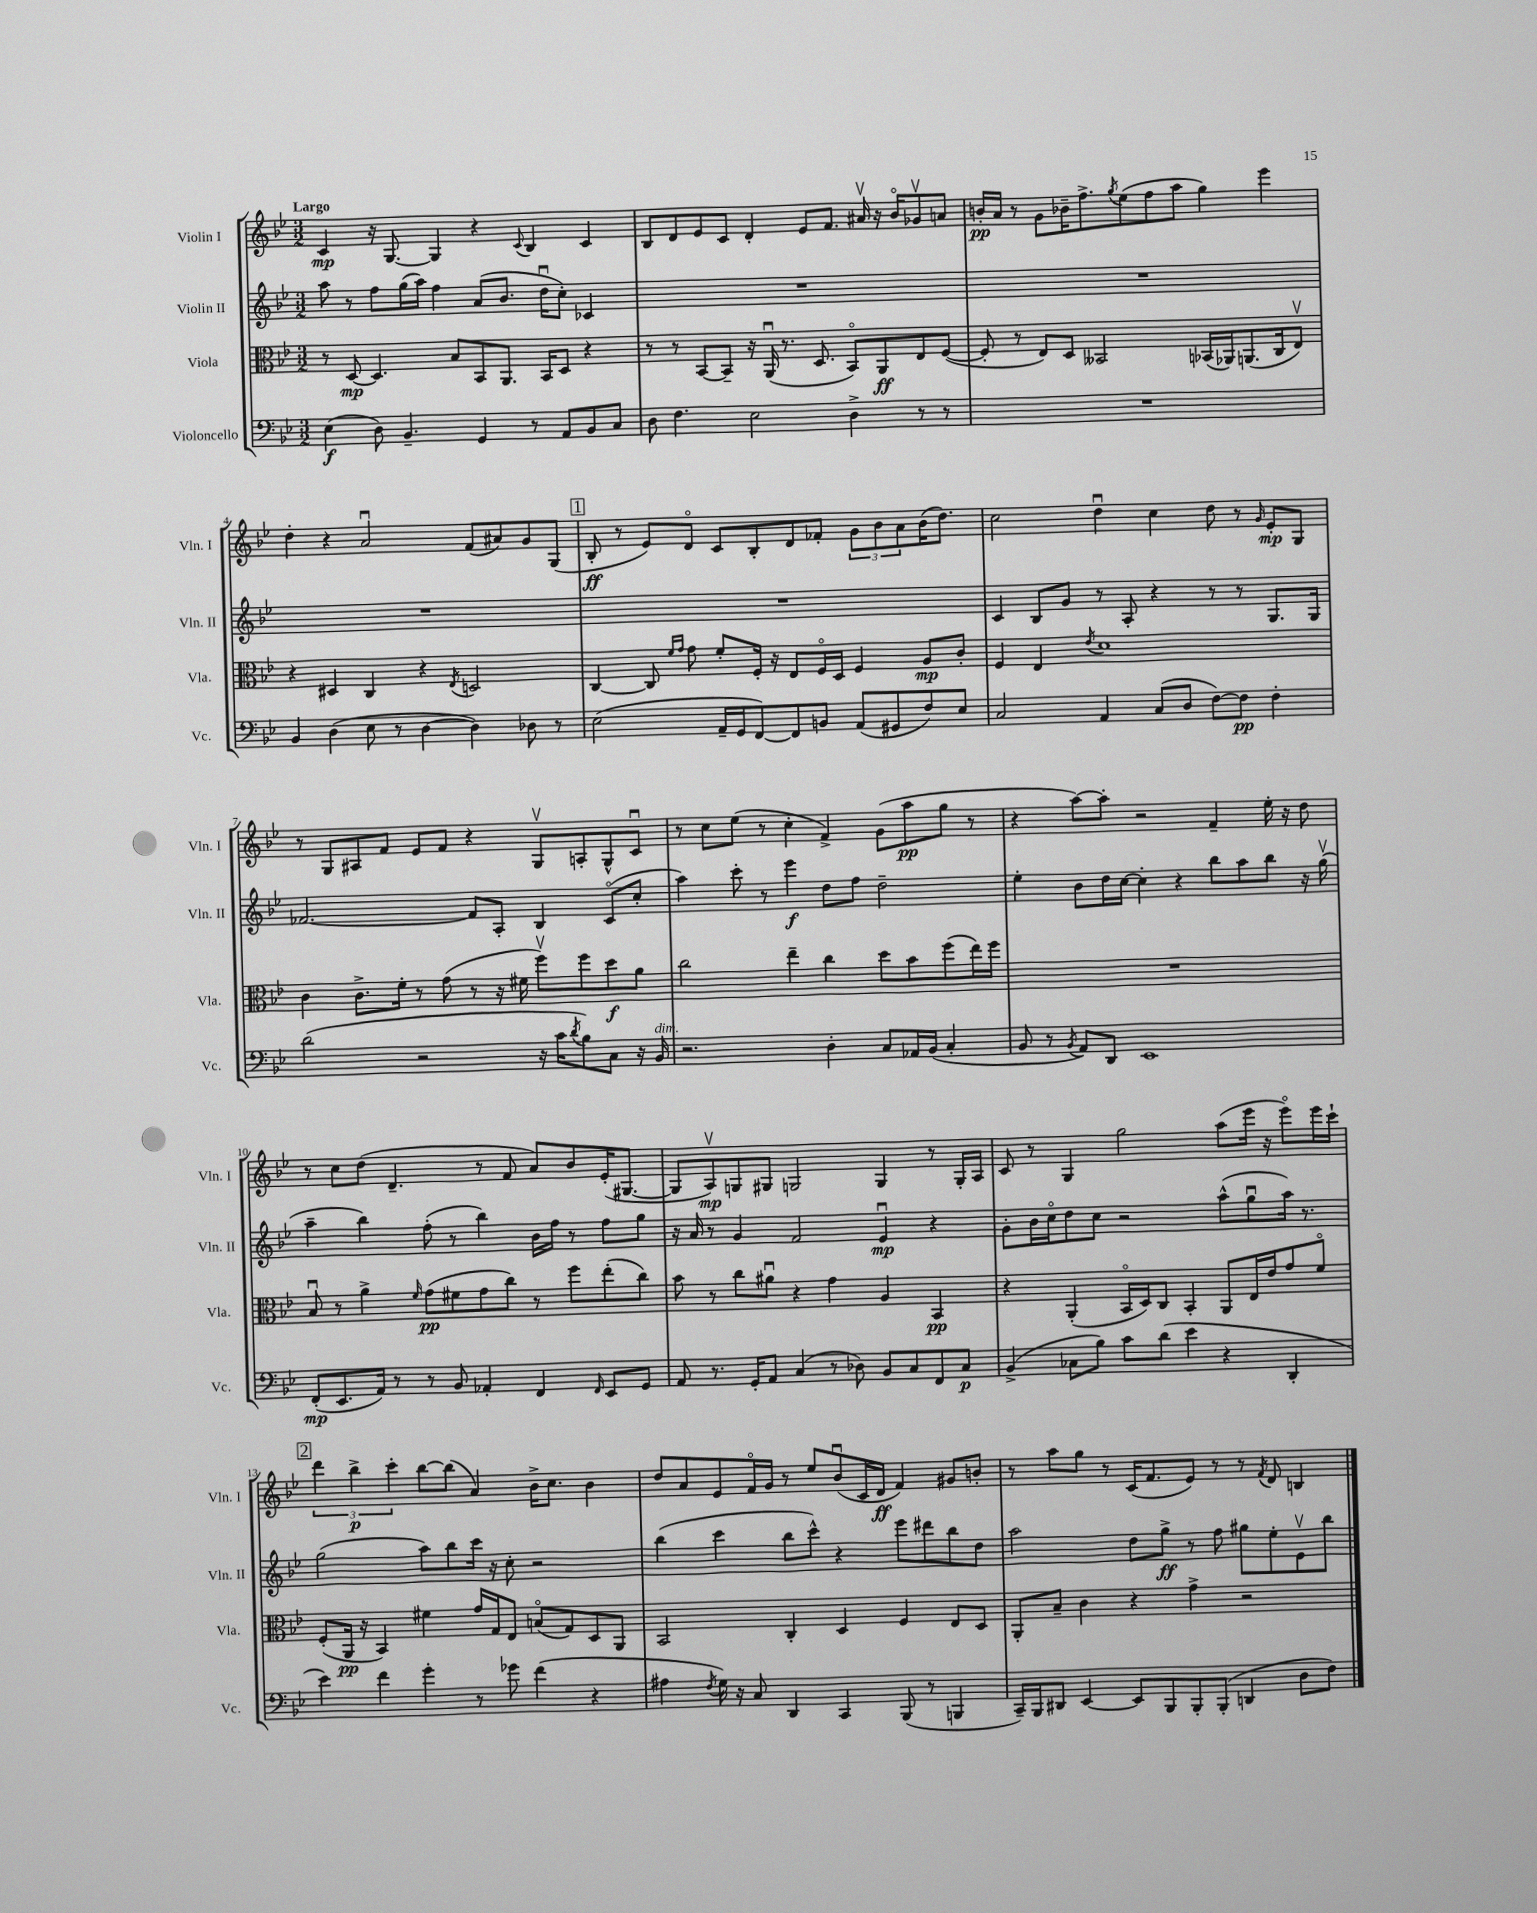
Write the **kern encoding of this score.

**kern	**dynam	**kern	**dynam	**kern	**dynam	**kern	**dynam
*part4	*part4	*part3	*part3	*part2	*part2	*part1	*part1
*staff4	*staff4	*staff3	*staff3	*staff2	*staff2	*staff1	*staff1
*I"Violoncello	*	*I"Viola	*	*I"Violin II	*	*I"Violin I	*
*I'Vc.	*	*I'Vla.	*	*I'Vln. II	*	*I'Vln. I	*
*clefF4	*	*clefC3	*	*clefG2	*	*clefG2	*
*k[b-e-]	*	*k[b-e-]	*	*k[b-e-]	*	*k[b-e-]	*
*M3/2	*	*M3/2	*	*M3/2	*	*M3/2	*
=1	=1	=1	=1	=1	=1	=1	=1
!	!	!	!	!	!	!LO:TX:a:B:t=Largo	!
(4E-\	f	8r	.	8aa\	.	4c/	mp
.	.	[8D/	mp	8r	.	.	.
8D\)	.	4.D/]	.	8ff\L	.	16r	.
.	.	.	.	.	.	[8.G/	.
4.BB-~/	.	.	.	(16gg\L	.	.	.
.	.	.	.	16aa\JJ)	.	.	.
.	.	.	.	4ff\	.	4G/]	.
.	.	8B-/L	.	.	.	.	.
4GG/	.	8BB-/	.	(8a/L	.	4r	.
.	.	8.AA/J	.	8.b-/J	.	.	.
.	.	.	.	.	.	8qqc/	.
8r	.	.	.	.	.	4B-/	.
.	.	16BB-/KL	.	16ddu\KL	.	.	.
8AA/L	.	8D/J	.	8cc'\J)	.	.	.
8BB-/	.	4r	.	4c-X/	.	4c/	.
8C/J	.	.	.	.	.	.	.
=2	=2	=2	=2	=2	=2	=2	=2
8D\	.	8r	.	1.r	.	8B-/L	.
4.F\	.	8r	.	.	.	8d/	.
.	.	[8BB-/L	.	.	.	8e-/	.
.	.	8BB-~/J]	.	.	.	8c/J	.
2E-\	.	16r	.	.	.	4d'/	.
.	.	(16AAu/	.	.	.	.	.
.	.	8.r	.	.	.	.	.
.	.	.	.	.	.	8e-/L	.
.	.	8.D/	.	.	.	.	.
.	.	.	.	.	.	8.f/J	.
4D^\	.	8BB-/L)	.	.	.	.	.
.	.	.	.	.	.	16a#Xv/	.
.	.	8AA/	ff	.	.	16r	.
.	.	.	.	.	.	16b-/KL	.
8r	.	8E-/	.	.	.	8g-Xv/	.
8r	.	([8F/J	.	.	.	8an/J	.
=3	=3	=3	=3	=3	=3	=3	=3
1.r	.	8F'/]	.	1.r	.	16bn'/LL	pp
.	.	.	.	.	.	16a/JJ	.
.	.	8r	.	.	.	8r	.
.	.	8E-/L)	.	.	.	8g\L	.
.	.	8D/J	.	.	.	16b-X~\K	.
.	.	.	.	.	.	8.ff^\	.
.	.	2BB--X/	.	.	.	.	.
.	.	.	.	.	.	8qgg/	.
.	.	.	.	.	.	(8ee-\	.
.	.	.	.	.	.	8ff\	.
.	.	.	.	.	.	8aa\J	.
.	.	(16BB-X/LL	.	.	.	4gg\)	.
.	.	16AA-X/J)	.	.	.	.	.
.	.	(8.AAn/	.	.	.	.	.
.	.	.	.	.	.	4eee-\	.
.	.	16C/k	.	.	.	.	.
.	.	8E-v/J)	.	.	.	.	.
!!LO:LB:g=z
=4	=4	=4	=4	=4	=4	=4	=4
4BB-/	.	4r	.	1.r	.	4dd'\	.
(4D\	.	4D#X/	.	.	.	4r	.
8E-\	.	4C/	.	.	.	2au/	.
8r	.	.	.	.	.	.	.
[4D\	.	4r	.	.	.	.	.
.	.	8qE-/	.	.	.	.	.
4D\])	.	2Dn/	.	.	.	(8f/L	.
.	.	.	.	.	.	8a#X/)	.
8D-X\	.	.	.	.	.	8g/	.
8r	.	.	.	.	.	(8G/J	.
!!LO:REH:place=s1:t=1
=5	=5	=5	=5	=5	=5	=5	=5
(2E-\	.	[4C/	.	1.r	.	8B-'/	ff
.	.	.	.	.	.	8r	.
.	.	8C/]	.	.	.	8e-/L)	.
.	.	16qqf/LL	.	.	.	.	.
.	.	16qqg/JJ	.	.	.	.	.
.	.	8g\	.	.	.	8d/J	.
16AA~/LL	.	8f'/L	.	.	.	8c/L	.
16GG/J	.	.	.	.	.	.	.
[8FF/)	.	16F'/Jk	.	.	.	8B-'/	.
.	.	16r	.	.	.	.	.
8FF/]	.	8E-/L	.	.	.	8d/	.
8BBn/J	.	16F/L	.	.	.	8f-X'/J	.
.	.	16D/JJ	.	.	.	.	.
(8AA/L	.	4F/	.	.	.	12g\L	.
.	.	.	.	.	.	12b-\	.
8GG#X/	.	.	.	.	.	.	.
.	.	.	.	.	.	12a\	.
8F/)	.	8A/L	mp	.	.	(16b-\K	.
.	.	.	.	.	.	8.dd\J)	.
8E-/J	.	8c'/J	.	.	.	.	.
=6	=6	=6	=6	=6	=6	=6	=6
2C/	.	4F/	.	4c/	.	2cc\	.
.	.	4E-/	.	8B-/L	.	.	.
.	.	.	.	8g/J	.	.	.
.	.	8qe-/	.	.	.	.	.
4AA/	.	1d	.	8r	.	4ddu\	.
.	.	.	.	8A'/	.	.	.
(8C/L	.	.	.	4r	.	4cc\	.
8D/J	.	.	.	.	.	.	.
[8F\L)	.	.	.	8r	.	8dd\	.
8F\J]	pp	.	.	8r	.	8r	.
.	.	.	.	.	.	16qqg/	.
4F'\	.	.	.	8.G/L	.	8e-'/L	mp
.	.	.	.	.	.	8G/J	.
.	.	.	.	16G/Jk	.	.	.
!!LO:LB:g=z
=7	=7	=7	=7	=7	=7	=7	=7
(2d\	.	4c\	.	[2.f-X/	.	8r	.
.	.	.	.	.	.	8G/L	.
.	.	8.c^\L	.	.	.	8A#X/	.
.	.	.	.	.	.	8f/J	.
.	.	16f'\Jk	.	.	.	.	.
2r	.	8r	.	.	.	8e-/L	.
.	.	(8g\	.	.	.	8f/J	.
.	.	8r	.	8f-/L]	.	4r	.
.	.	16r	.	8A'/J	.	.	.
.	.	16f#X\	.	.	.	.	.
16r	.	8ffv\L)	.	4B-/	.	8Gv/L	.
16c\KL	.	.	.	.	.	.	.
8qd/	.	.	.	.	.	.	.
8B-\)	.	8ff\	.	.	.	8An'/	.
8C\J	.	8dd\	f	(8c/L	.	8G^^/	.
16r	.	8a\J	.	8cc'/J	.	8cu/J	.
!LO:TX:a:i:t=dim.	!	!	!	!	!	!	!
16BB-/	.	.	.	.	.	.	.
=8	=8	=8	=8	=8	=8	=8	=8
2.r	.	2cc\	.	4aa\)	.	8r	.
.	.	.	.	.	.	8cc\L	.
.	.	.	.	8ccc'\	.	(8ee-\J	.
.	.	.	.	8r	.	8r	.
.	.	4ee-~\	.	4eee-\	f	4cc'\	.
4D'\	.	4cc\	.	8dd\L	.	4f^/)	.
.	.	.	.	8ff\J	.	.	.
8C/L	.	8dd\L	.	2dd~\	.	(8g\L	.
16AA-X/L	.	8b-\	.	.	.	8aa\	pp
(16BB-/JJ	.	.	.	.	.	.	.
4C'/	.	(8ff\	.	.	.	8gg\J	.
.	.	16ee-\L)	.	.	.	8r	.
.	.	16ff\JJ	.	.	.	.	.
=9	=9	=9	=9	=9	=9	=9	=9
8BB-/	.	1.r	.	4ee-'\	.	4r	.
8r	.	.	.	.	.	.	.
8qBB-/	.	.	.	.	.	.	.
8AA/L)	.	.	.	8b-\L	.	[8aa\L)	.
8DD/J	.	.	.	16dd\L	.	8aa'\J]	.
.	.	.	.	[16cc\JJ	.	.	.
1EE-	.	.	.	4cc'\]	.	2r	.
.	.	.	.	4r	.	.	.
.	.	.	.	8bb-\L	.	4f~/	.
.	.	.	.	8aa\	.	.	.
.	.	.	.	8bb-\J	.	16ee-'\	.
.	.	.	.	.	.	16r	.
.	.	.	.	16r	.	8dd\	.
.	.	.	.	(16ggv\	.	.	.
!!LO:LB:g=z
=10	=10	=10	=10	=10	=10	=10	=10
(8FF'/L	mp	8B-u/	.	4aa~\	.	8r	.
8.EE-/	.	8r	.	.	.	8cc\L	.
.	.	4a^\	.	4bb-\)	.	(8dd\J	.
16AA/Jk)	.	.	.	.	.	.	.
8r	.	.	.	.	.	4.d~/	.
.	.	16qqf/	.	.	.	.	.
8r	.	(8g\L	pp	(8ff'\	.	.	.
8BB-/	.	8f#X\	.	8r	.	.	.
4AA-X'/	.	8g\	.	4bb-\)	.	8r	.
.	.	8cc\J)	.	.	.	8f/	.
4FF/	.	8r	.	16b-\LL	.	8a/L)	.
.	.	.	.	16ff\JJ	.	.	.
.	.	8ff\L	.	8r	.	8b-/	.
16qqFF/	.	.	.	.	.	.	.
8EE-/L	.	(8ee-'\	.	8ff\L	.	(16e-'/K	.
.	.	.	.	.	.	[8.G#X/J	.
8GG/J	.	8cc\J)	.	8gg\J	.	.	.
=11	=11	=11	=11	=11	=11	=11	=11
8AA/	.	8b-\	.	16r	.	8G#/L]	.
.	.	.	.	16a/	.	.	.
8.r	.	8r	.	8r	.	8Av/)	mp
.	.	8cc\L	.	4g/	.	8Gn/	.
16GG'/KL	.	.	.	.	.	.	.
8AA/J	.	8a#Xu\J	.	.	.	8G#X/J	.
(4C/	.	4r	.	2f/	.	2Gn/	.
8r	.	4g\	.	.	.	.	.
8D-X\)	.	.	.	.	.	.	.
8BB-/L	.	4A/	.	4e-u/	mp	4G/	.
8C/	.	.	.	.	.	.	.
8FF/	.	4BB-/	pp	4r	.	8r	.
8C/J	p	.	.	.	.	16G'/LL	.
.	.	.	.	.	.	16A/JJ	.
=12	=12	=12	=12	=12	=12	=12	=12
(4BB-^/	.	4r	.	8g'\L	.	8c/	.
.	.	.	.	16b-\L	.	8r	.
.	.	.	.	16cc\J	.	.	.
8C-X\L	.	(4AA'/	.	8dd\	.	4G/	.
8B-\J)	.	.	.	8cc\J	.	.	.
8c\L	.	16BB-/LL	.	2r	.	2gg\	.
.	.	16D/J)	.	.	.	.	.
(8d\J	.	8C/J	.	.	.	.	.
4e-\	.	4BB-'/	.	.	.	.	.
4r	.	8AA/L	.	(8aa^^\L	.	(8aa\L	.
.	.	16E-/L	.	8ggu\	.	16eee-\Jk	.
.	.	16e-/J	.	.	.	16r	.
4DD'/	.	8g/	.	16aa\Jk)	.	8eee-\L)	.
.	.	.	.	8.r	.	.	.
.	.	8f/J	.	.	.	16eee-\L	.
.	.	.	.	.	.	16ccc`\JJ	.
!!LO:LB:g=z
!!LO:REH:place=s1:t=2
=13	=13	=13	=13	=13	=13	=13	=13
4e-\)	.	(8F'/L	.	(2gg\	.	6ddd\	.
.	.	16AA/Jk	pp	.	.	.	.
.	.	.	.	.	.	6bb-^\	p
.	.	16r	.	.	.	.	.
4f\	.	4BB-/)	.	.	.	.	.
.	.	.	.	.	.	6ccc'\	.
4g'\	.	4f#X\	.	8aa\L)	.	[8bb-\L	.
.	.	.	.	8bb-\	.	(8bb-\J]	.
8r	.	16g/LL	.	16ccc\Jk	.	4a/)	.
.	.	16G/J	.	16r	.	.	.
8g-X\	.	8E-/J	.	8cc'\	.	.	.
(4f\	.	(8Bn/L	.	2r	.	16b-^\KL	.
.	.	.	.	.	.	8.cc\J	.
.	.	8G/)	.	.	.	.	.
4r	.	8D/	.	.	.	4b-\	.
.	.	8AA/J	.	.	.	.	.
=14	=14	=14	=14	=14	=14	=14	=14
4A#X\	.	2BB-/	.	(4bb-\	.	8dd/L	.
.	.	.	.	.	.	8a/	.
8qF/	.	.	.	.	.	.	.
16G\)	.	.	.	4ccc\	.	8e-/	.
16r	.	.	.	.	.	.	.
8C/	.	.	.	.	.	16f/L	.
.	.	.	.	.	.	16g/JJ	.
4DD/	.	4C'/	.	8bb-\L	.	8r	.
.	.	.	.	8ccc^^\J)	.	8ee-/L	.
4CC/	.	4D/	.	4r	.	(8b-u/	.
.	.	.	.	.	.	16c/L	.
.	.	.	.	.	.	16d/JJ	ff
(8BBB-/	.	4F/	.	8eee-\L	.	4f/)	.
8r	.	.	.	8ddd#X\	.	.	.
4BBBn/	.	8E-/L	.	8bb-\	.	8g#X/L	.
.	.	8D/J	.	8dd\J	.	8bn'/J	.
=15	=15	=15	=15	=15	=15	=15	=15
16CC~/LL)	.	8AA'/L	.	2aa\	.	8r	.
16BBB-/J	.	.	.	.	.	.	.
8DD#X/J	.	8B-~/J	.	.	.	8aa\L	.
[4EE-/	.	4c\	.	.	.	8gg\J	.
.	.	.	.	.	.	8r	.
8EE-/L]	.	4r	.	8dd\L	.	(16c/KL	.
.	.	.	.	.	.	8.f/	.
8BBB-/	.	.	.	8gg^\J	ff	.	.
8BBB-'/	.	4g^\	.	8r	.	8e-/J)	.
(8BBB-'/J	.	.	.	8ff\	.	8r	.
4DDn/	.	2r	.	8gg#X\L	.	8r	.
.	.	.	.	.	.	8qf/	.
.	.	.	.	8ee-'\	.	8d/	.
8D\L	.	.	.	8e-v\	.	4Bn/	.
8F\J)	.	.	.	8bb-\J	.	.	.
==	==	==	==	==	==	==	==
*-	*-	*-	*-	*-	*-	*-	*-
